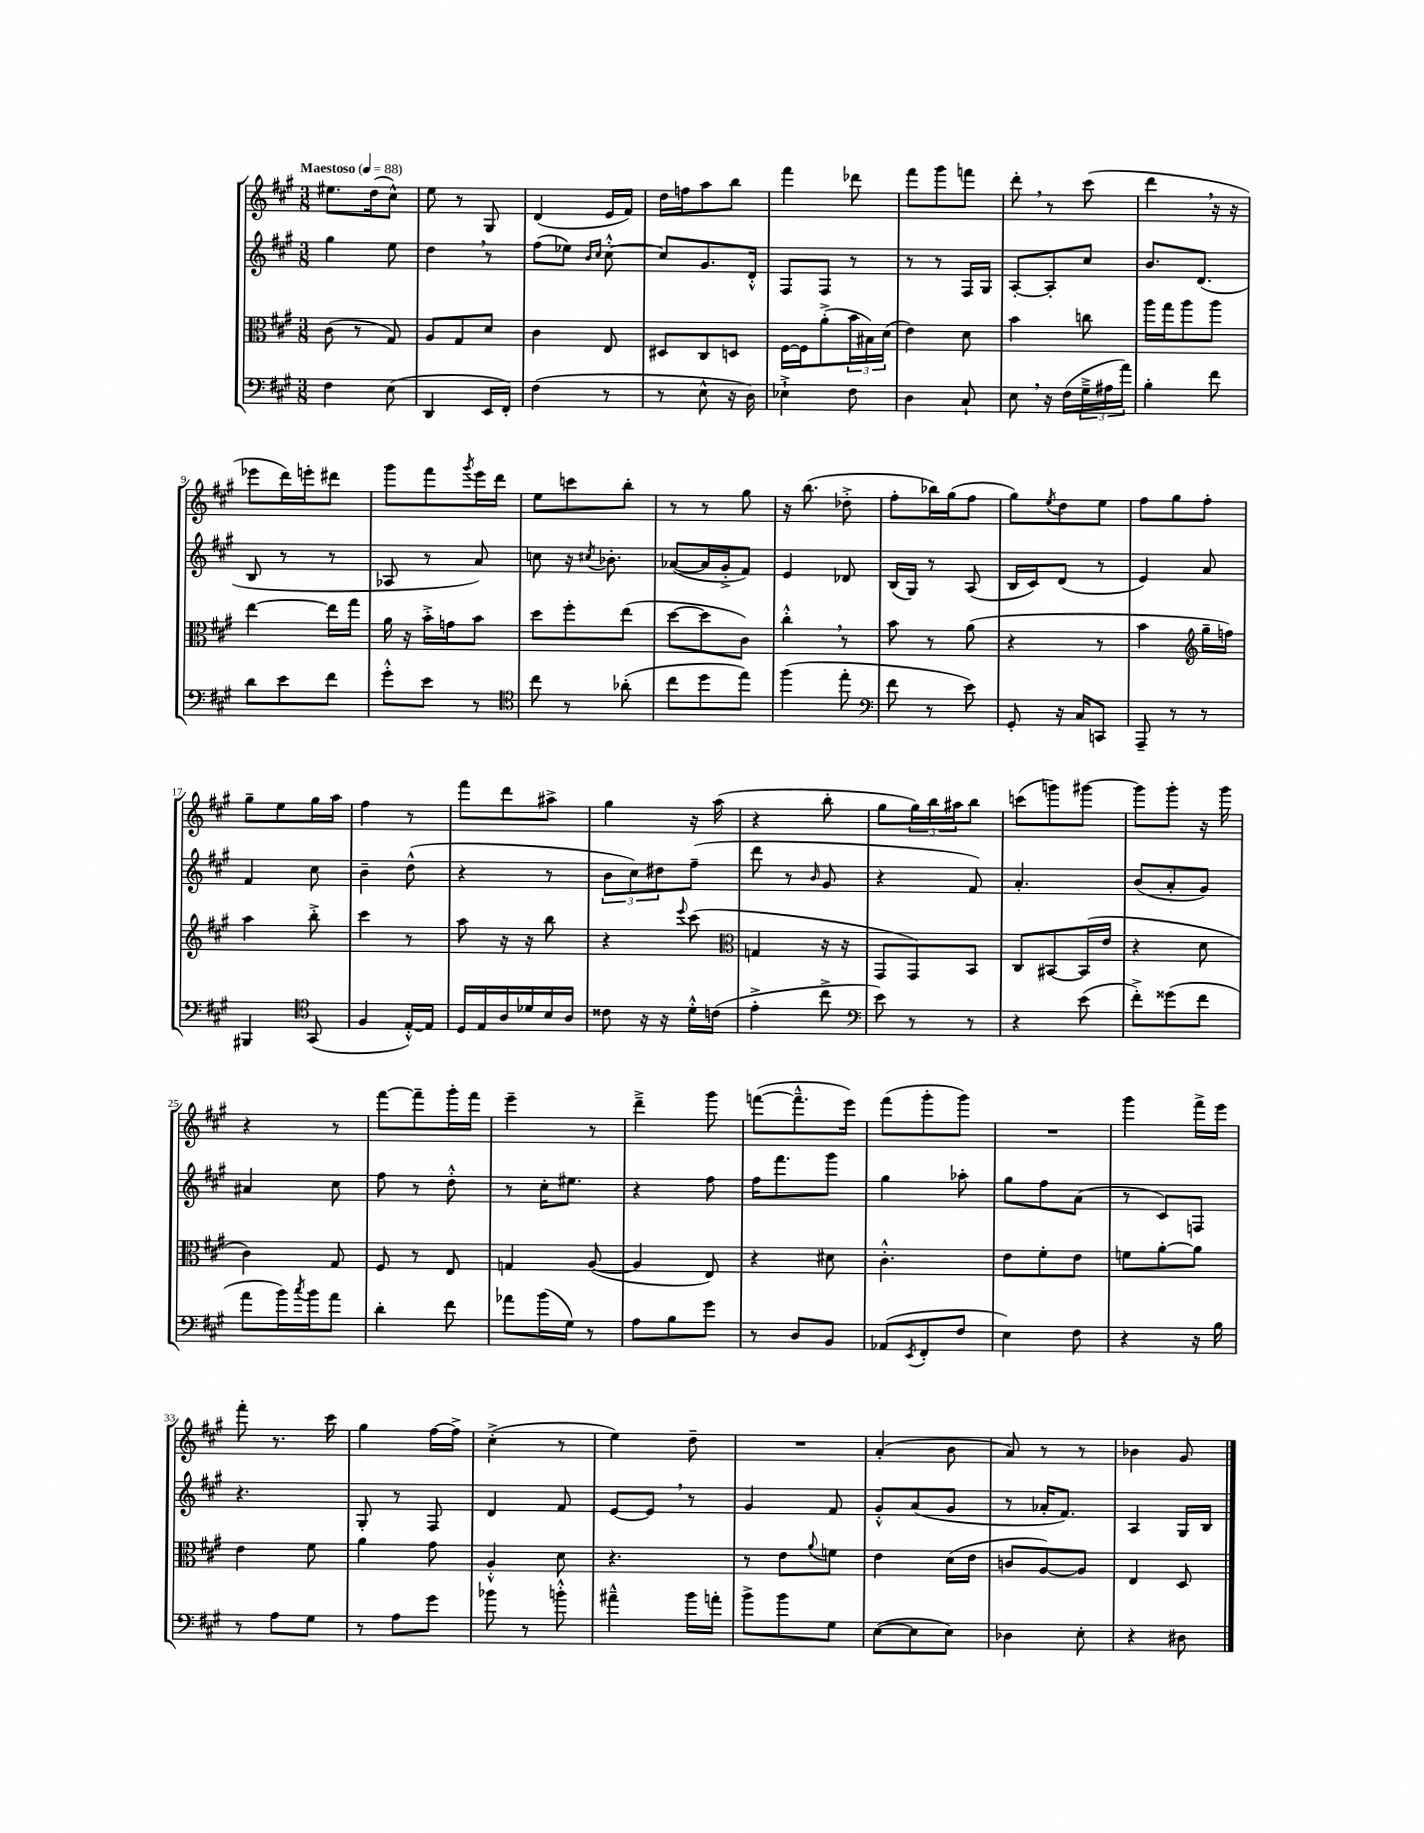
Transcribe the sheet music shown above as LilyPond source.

<<
\new StaffGroup <<
\new Staff = "s0" {
    \clef treble \key a \major \numericTimeSignature \time 3/8 \tempo "Maestoso" 4 = 88
    eis''8. d''16( cis''8-^) |
    e''8 r8 gis8 |
    d'4( e'16 fis'16) |
    d''16 f''16 a''8 b''8 |
    fis'''4 des'''8 |
    fis'''8 gis'''8 f'''8 |
    d'''8-. \breathe r8 cis'''8( |
    d'''4 \breathe r16 r16 |
    ees'''8 d'''16) e'''16-. dis'''8 |
    gis'''8 fis'''8 \acciaccatura { gis'''8 } e'''16 d'''16 |
    e''8 c'''8 b''8-. |
    r8 r8 gis''8 |
    r16 b''8.( des''8-.-> |
    fis''8-. bes''16) gis''16( fis''8 |
    gis''8) \acciaccatura { e''8 } d''8 e''8 |
    fis''8 gis''8 fis''8-. |
    gis''8-- e''8 gis''16 a''16 |
    fis''4 r8 |
    fis'''8 d'''8 ais''8-> |
    gis''4 r16 a''16( |
    r4 b''8-. |
    gis''8 \tuplet 3/2 { gis''16) b''16 ais''16 } b''8 |
    c'''8( g'''8) gis'''8~ |
    gis'''8 gis'''8-. r16 gis'''16 |
    r4 r8 |
    fis'''8~ fis'''8-- gis'''16-. fis'''16 |
    e'''4-- r8 |
    d'''4---> gis'''8 |
    f'''8~( f'''8.---^ e'''16) |
    fis'''8( gis'''8-. gis'''8) |
    R4. |
    gis'''4 fis'''16-> e'''16 |
    fis'''8-. r8. cis'''16 |
    gis''4 fis''16~ fis''16-> |
    cis''4-.->( r8 |
    e''4) d''8-- |
    R4. |
    a'4-.( b'8 |
    a'8) r8 r8 |
    bes'4 gis'8 \bar "|." |
}
\new Staff = "s1" {
    \clef treble \key a \major \numericTimeSignature \time 3/8
    gis''4 e''8 |
    d''4 \breathe r8 |
    fis''8( ees''8) \grace { b'16 cis''16 } cis''8~-.-^ |
    cis''8 gis'8. d'16-.-^ |
    fis8 fis8 r8 |
    r8 r8 fis16 gis16 |
    a8~-. a8-. cis''8 |
    b'8. d'8.( |
    b8 r8 r8 |
    aes8 r8 a'8) |
    c''8 r16 \acciaccatura { cis''8 } bes'8.-. |
    aes'8~( aes'16 gis'16-.-> fis'8) |
    e'4 des'8 |
    b16( gis16) r8 a8( |
    b16 cis'16) d'8( r8 |
    e'4) a'8 |
    fis'4 cis''8 |
    b'4-- d''8-^( |
    r4 r8 |
    \tuplet 3/2 { b'8 cis''8) dis''8 } fis''8--( |
    d'''8 r8 \grace { b'16 } gis'8 |
    r4 fis'8) |
    a'4.-. |
    b'8( a'8-. gis'8) |
    ais'4 cis''8 |
    fis''8 r8 d''8-.-^ |
    r8 cis''16-. eis''8. |
    r4 fis''8 |
    fis''16 fis'''8. gis'''8 |
    gis''4 aes''8-. |
    gis''8 fis''8 a'8( |
    r8 cis'8) f8 |
    r4. |
    gis8-. r8 fis8 |
    d'4 fis'8 |
    e'8~ e'8 \breathe r8 |
    gis'4 fis'8 |
    gis'8-.-^ a'8( gis'8 |
    r8 aes'16-. fis'8.) |
    a4 gis16 b16 \bar "|." |
}
\new Staff = "s2" {
    \clef alto \key a \major \numericTimeSignature \time 3/8
    cis'8( r8 gis8) |
    a8 gis8 d'8 |
    cis'4 e8 |
    dis8 cis8 d8 |
    fis16~ fis16 a'8-.->( \tuplet 3/2 { b'16 bis16) d'16( } |
    e'4) d'8 |
    b'4 c''8 |
    a''16 gis''16 a''8 a''8 |
    e''4~ e''16 gis''16 |
    a'16 r16 b'16-.-> g'16 b'8 |
    d''8 fis''8-. e''8( |
    d''8~ d''8 cis'8) |
    cis''4-.-^ \breathe r8 |
    b'8 r8 a'8( |
    r4 r8 |
    b'4 \clef treble gis''16-- f''16) |
    a''4 b''8-.-> |
    cis'''4 r8 |
    a''8 r16 r16 b''8 |
    r4 \appoggiatura { e'''8 } cis'''8( |
    \clef alto g4 r16 r16 |
    gis,8 gis,8) b,8 |
    cis8 bis,8~ bis,16( e'16 |
    r4 d'8 |
    cis'4) gis8 |
    fis8 r8 e8 |
    g4 a8~( |
    a4 e8) |
    r4 dis'8 |
    cis'4.-.-^ |
    e'8 fis'8-. e'8 |
    f'8 a'8~-. a'8 |
    e'4 fis'8 |
    a'4 gis'8 |
    a4-.-^ d'8 |
    r4. |
    r8 e'8 \appoggiatura { a'8 } f'8 |
    e'4 d'16( e'16 |
    c'8 a8~) a8 |
    e4 d8 \bar "|." |
}
\new Staff = "s3" {
    \clef bass \key a \major \numericTimeSignature \time 3/8
    fis4 e8( |
    d,4 e,16 fis,16-.) |
    fis4( r8 |
    r8 e8-^ r16 d16) |
    ees4-!-> fis8 |
    d4 cis8-! |
    e8 \breathe r16 fis16( \tuplet 3/2 { gis16---> ais16 a'16) } |
    b4-. fis'8 |
    d'8 e'8 fis'8 |
    gis'8-.-^ e'8 r8 |
    \clef tenor cis''8 r8 aes'8-.( |
    cis''8 d''8 e''8) |
    fis''4( e''8-. |
    \clef bass fis'8 r8 e'8) |
    gis,8-. r16 cis16 c,8 |
    a,,8-- r8 r8 |
    bis,,4 \clef tenor gis,8( |
    fis4 e16~-.-^) e16 |
    d16 e16 a16 des'16 b16 a16 |
    cisis'8 r16 r16 d'16-.-^ c'16( |
    e'4-.-> cis''8-> |
    \clef bass e'8) r8 r8 |
    r4 e'8( |
    fis'8-.->) gisis'8( fis'8 |
    a'8 b'16) \acciaccatura { cis''8 } b'16 a'8 |
    d'4-. fis'8 |
    aes'8 b'16( gis16) r8 |
    a8 b8 gis'8 |
    r8 d8 b,8 |
    aes,8( \acciaccatura { e,8 } fis,8-. fis8 |
    e4) fis8 |
    r4 r16 b16 |
    r8 a8 gis8 |
    r8 a8 gis'8 |
    bes'8 r8 b'8-.-^ |
    ais'4---^ b'16 a'16-. |
    b'8-> b'8 gis8 |
    e8~( e8 e8) |
    des4 e8-. |
    r4 dis8 \bar "|." |
}
>>
>>
